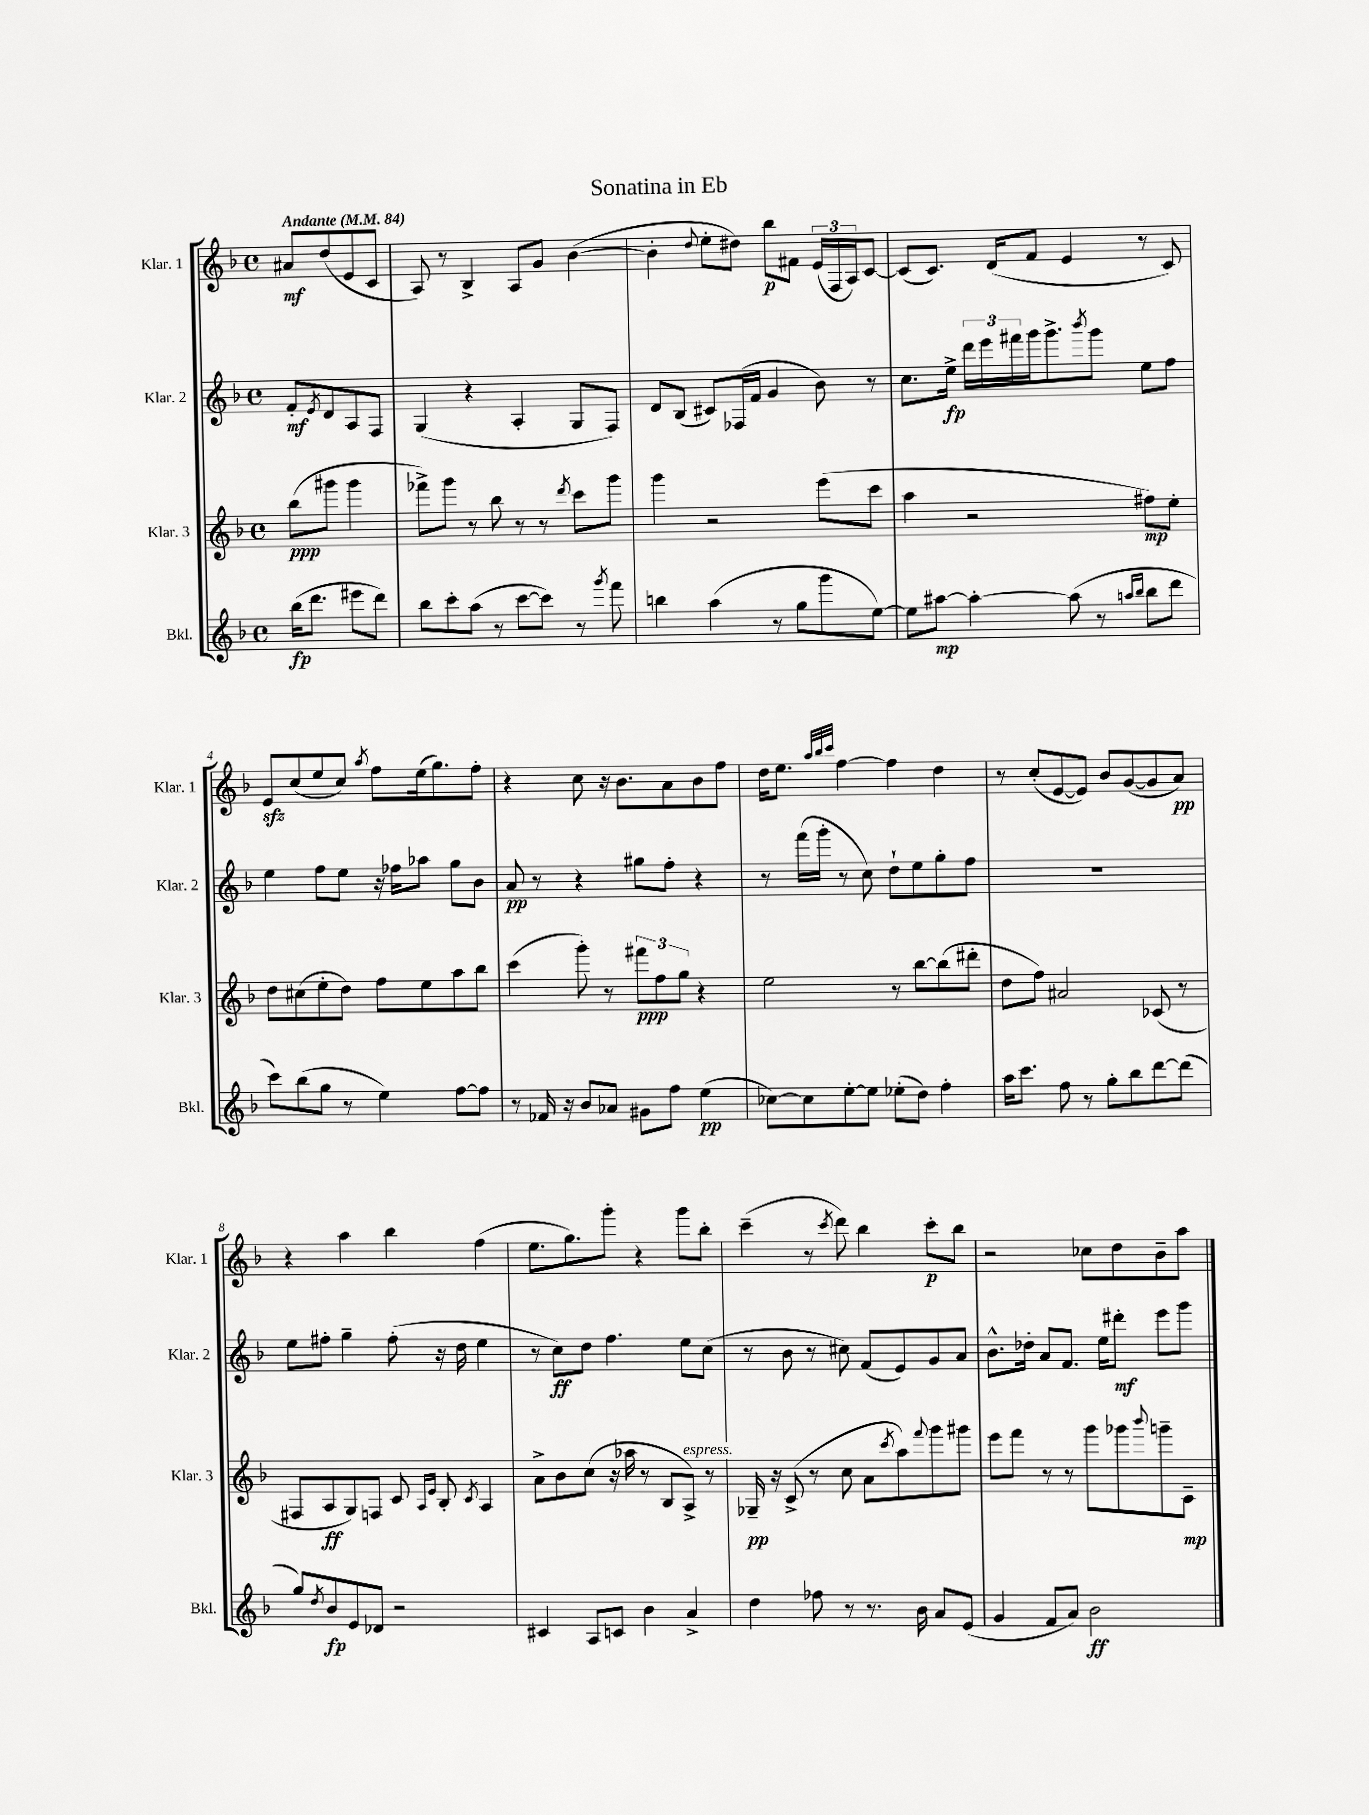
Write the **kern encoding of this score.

**kern	**dynam	**kern	**dynam	**kern	**dynam	**kern	**dynam
*part4	*part4	*part3	*part3	*part2	*part2	*part1	*part1
*staff4	*staff4	*staff3	*staff3	*staff2	*staff2	*staff1	*staff1
*I"Bkl.	*	*I"Klar. 3	*	*I"Klar. 2	*	*I"Klar. 1	*
*I'Bkl.	*	*I'Klar. 3	*	*I'Klar. 2	*	*I'Klar. 1	*
*clefG2	*	*clefG2	*	*clefG2	*	*clefG2	*
*k[b-]	*	*k[b-]	*	*k[b-]	*	*k[b-]	*
*M4/4	*	*M4/4	*	*M4/4	*	*M4/4	*
*met(c)	*	*met(c)	*	*met(c)	*	*met(c)	*
*MM84	*	*MM84	*	*MM84	*	*MM84	*
=	=	=	=	=	=	=	=
!	!	!	!	!	!	!LO:TX:a:B:t=Andante	!
(16bb-\KL	fp	(8bb-\L	ppp	8f'/L	mf	8a#X/L	mf
8.ddd\J	.	.	.	.	.	.	.
.	.	.	.	8qe/	.	.	.
.	.	8ggg#X\J	.	8d/	.	(8dd/	.
8eee#X\L	.	4ggg#\	.	8A/	.	8e/	.
8ddd\J)	.	.	.	8F/J	.	8c/J	.
=1	=1	=1	=1	=1	=1	=1	=1
8bb-\L	.	8fff-X^\L)	.	(4G/	.	8A/)	.
8ccc'\	.	8ggg\J	.	.	.	8r	.
(8aa\J	.	8r	.	4r	.	4B-^/	.
8r	.	8bb-\	.	.	.	.	.
[8ccc\L	.	8r	.	4A'/	.	8A/L	.
8ccc\J])	.	8r	.	.	.	8g/J	.
.	.	8qddd/	.	.	.	.	.
8r	.	8ccc\L	.	8G/L	.	([4b-\	.
8qggg/	.	.	.	.	.	.	.
8fff\	.	8ggg\J	.	8F/J)	.	.	.
=2	=2	=2	=2	=2	=2	=2	=2
4bbn\	.	4ggg\	.	8d/L	.	4b-'\]	.
.	.	.	.	(8B-/J	.	.	.
.	.	.	.	.	.	8qqdd/	.
(4aa\	.	2r	.	8c#X/L)	.	8ee'\L	.
.	.	.	.	(16F-X/L	.	8dd#X\J)	.
.	.	.	.	16f/JJ	.	.	.
8r	.	.	.	4g/	.	8bb-\L	p
8gg\L	.	.	.	.	.	8f#X\J	.
8ggg\	.	(8eee\L	.	8b-\)	.	(24e/LL	.
.	.	.	.	.	.	24F/	.
.	.	.	.	.	.	24A/J)	.
[8ee\J)	.	8ccc\J	.	8r	.	[8c/J	.
=3	=3	=3	=3	=3	=3	=3	=3
8ee\L]	.	4aa\	.	8.cc\L	.	(8c/L]	.
[8aa#X\J	mp	.	.	.	.	8.c/J)	.
.	.	.	.	16ee^\Jk	fp	.	.
4aa#'\_	.	2r	.	24ddd\LL	.	.	.
.	.	.	.	24eee\	.	.	.
.	.	.	.	.	.	(16d/KL	.
.	.	.	.	24fff#X\	.	.	.
.	.	.	.	16ggg\J	.	8f/J	.
.	.	.	.	8.ggg^\	.	.	.
(8aa#\]	.	.	.	.	.	4e/	.
.	.	.	.	8qbbb-/	.	.	.
8r	.	.	.	8ggg\J	.	.	.
16qqaan/LL	.	.	.	.	.	.	.
16qqbb-/JJ	.	.	.	.	.	.	.
8bb-\L	.	8ff#X\L)	mp	8ee\L	.	8r	.
8ddd\J	.	8ee'\J	.	8ff\J	.	8c/)	.
!!LO:LB:g=z
=4	=4	=4	=4	=4	=4	=4	=4
8ccc\L)	.	8dd\L	.	4ee\	.	8ezz/L	.
(8bb-\	.	(8cc#X\	.	.	.	(8cc/	.
8gg\J	.	8ee'\	.	8ff\L	.	8ee/	.
8r	.	8dd\J)	.	8ee\J	.	8cc/J)	.
.	.	.	.	.	.	8qaa/	.
4ee\)	.	8ff\L	.	16r	.	8ff\L	.
.	.	.	.	16ff-X\KL	.	.	.
.	.	8ee\	.	8aa-X\J	.	(16ee\k	.
.	.	.	.	.	.	8.gg\)	.
[8ff\L	.	8aa\	.	8gg\L	.	.	.
8ff\J]	.	8bb-\J	.	8b-\J	.	8ff'\J	.
=5	=5	=5	=5	=5	=5	=5	=5
8r	.	(4ccc\	.	8a/	pp	4r	.
16f-X/	.	.	.	8r	.	.	.
16r	.	.	.	.	.	.	.
8b-/L	.	8ggg'\)	.	4r	.	8cc\	.
8a-X/J	.	8r	.	.	.	16r	.
.	.	.	.	.	.	8.b-\L	.
8g#X\L	.	12fff#X\L	ppp	8gg#X\L	.	.	.
.	.	12ff\	.	.	.	.	.
8ff\J	.	.	.	8ff'\J	.	8a\	.
.	.	12gg\J	.	.	.	.	.
(4ee\	pp	4r	.	4r	.	8b-\	.
.	.	.	.	.	.	8ff\J	.
=6	=6	=6	=6	=6	=6	=6	=6
[8cc-X\L)	.	2ee\	.	8r	.	16dd\KL	.
.	.	.	.	.	.	8.ee\J	.
8cc-\]	.	.	.	(16fff\LL	.	.	.
.	.	.	.	16ggg'\JJ	.	.	.
.	.	.	.	.	.	32qqaa/LLL	.
.	.	.	.	.	.	32qqbb-/	.
.	.	.	.	.	.	32qqccc/JJJ	.
[8ee'\	.	.	.	8r	.	[4ff\	.
8ee\J]	.	.	.	8cc\)	.	.	.
(8ee-X'\L	.	8r	.	8dd`\L	.	4ff\]	.
8dd\J)	.	[8bb-\L	.	8ee\	.	.	.
4ff'\	.	(8bb-\]	.	8gg'\	.	4dd\	.
.	.	8ddd#X'\J	.	8ff\J	.	.	.
=7	=7	=7	=7	=7	=7	=7	=7
16aa\KL	.	8dd\L	.	1r	.	8r	.
8.ccc\J	.	.	.	.	.	.	.
.	.	8ff\J)	.	.	.	(8cc'/L	.
8ff\	.	2a#X/	.	.	.	[8e/	.
8r	.	.	.	.	.	8e/J])	.
8gg'\L	.	.	.	.	.	8b-/L	.
8bb-\	.	.	.	.	.	([8g/	.
[8ddd\	.	(8c-X/	.	.	.	8g/]	.
(8ddd\J]	.	8r	.	.	.	8a/J)	pp
!!LO:LB:g=z
=8	=8	=8	=8	=8	=8	=8	=8
8gg/L)	.	8F#X/L	.	8ee\L	.	4r	.
8qdd/	.	.	.	.	.	.	.
8b-/	fp	8A/	ff	8ff#X'\J	.	.	.
8e/	.	8G/)	.	4gg~\	.	4aa\	.
8d-X/J	.	8Fn/J	.	.	.	.	.
2r	.	8c/	.	(8ff#'\	.	4bb-\	.
.	.	16qqA/LL	.	.	.	.	.
.	.	16qqe/JJ	.	.	.	.	.
.	.	8B-'/	.	16r	.	.	.
.	.	.	.	16dd\	.	.	.
.	.	8qc/	.	.	.	.	.
.	.	4A/	.	4ee\	.	(4ff\	.
=9	=9	=9	=9	=9	=9	=9	=9
4c#X/	.	8a^\L	.	8r	.	8.ee\L	.
.	.	8b-\	.	8cc\L)	ff	.	.
.	.	.	.	.	.	8.gg\)	.
8A/L	.	(8cc\J	.	8dd\J	.	.	.
8cn/J	.	16r	.	4.ff\	.	8ggg'\J	.
.	.	16aa-X\	.	.	.	.	.
4b-\	.	8r	.	.	.	4r	.
.	.	8B-/L	.	.	.	.	.
!	!	!LO:TX:a:i:t=espress.	!	!	!	!	!
4a^/	.	8A^/J)	.	8ee\L	.	8ggg\L	.
.	.	8r	.	(8cc\J	.	8bb-'\J	.
=10	=10	=10	=10	=10	=10	=10	=10
4dd\	.	16G-X~/	pp	8r	.	(4ccc~\	.
.	.	16r	.	.	.	.	.
.	.	(8c^/	.	8b-\	.	.	.
8ff-X\	.	8r	.	8r	.	8r	.
.	.	.	.	.	.	8qccc/	.
8r	.	8cc\	.	8cc#X\)	.	8ddd\)	.
8.r	.	8a\L	.	(8f/L	.	4bb-\	.
.	.	8qccc/	.	.	.	.	.
.	.	8aa\)	.	8e/)	.	.	.
16b-\	.	.	.	.	.	.	.
.	.	8qqfff/	.	.	.	.	.
8a/L	.	8ggg\	.	8g/	.	8ccc'\L	p
(8e/J	.	8ggg#X\J	.	8a/J	.	8bb-\J	.
=11	=11	=11	=11	=11	=11	=11	=11
4g/	.	8eee\L	.	8.b-^^\L	.	2r	.
.	.	8fff\J	.	.	.	.	.
.	.	.	.	16dd-X'\Jk	.	.	.
8f/L	.	8r	.	8a/L	.	.	.
8a/J)	.	8r	.	8.f/J	.	.	.
2b-\	ff	8ggg\L	.	.	.	8cc-X\L	.
.	.	.	.	16ee\KL	.	.	.
.	.	8ggg-X\	.	8ddd#X'\J	mf	8dd\	.
.	.	8qqbbb-/	.	.	.	.	.
.	.	8gggn~\	.	8eee\L	.	8b-~\	.
.	.	8c~\J	mp	8ggg\J	.	8aa\J	.
==	==	==	==	==	==	==	==
*-	*-	*-	*-	*-	*-	*-	*-
